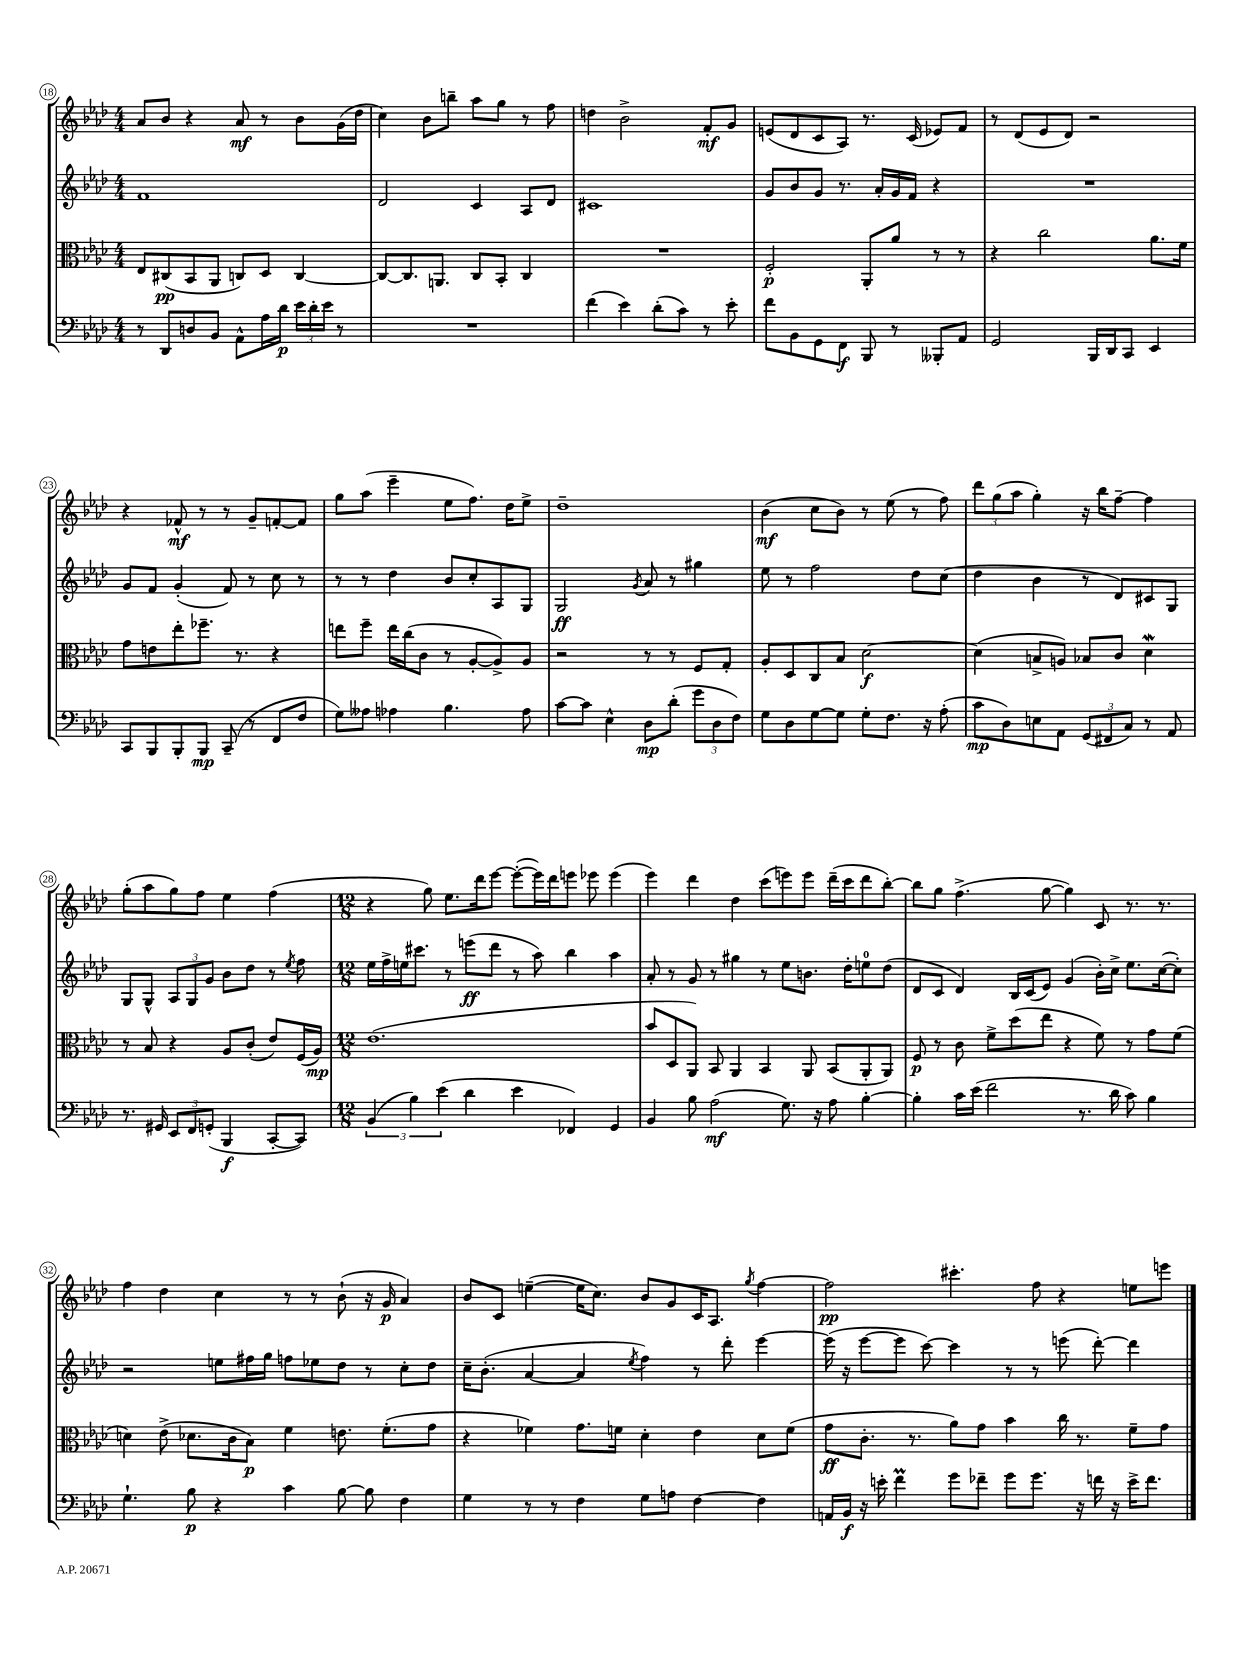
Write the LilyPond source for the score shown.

<<
\new StaffGroup <<
\new Staff = "s0" {
    \clef treble \key aes \major \numericTimeSignature \time 4/4
    aes'8 bes'8 r4 aes'8\mf r8 bes'8 g'16( des''16 |
    c''4) bes'8 b''8-- aes''8 g''8 r8 f''8 |
    d''4 bes'2-> f'8-.\mf g'8 |
    e'8( des'8 c'8 aes8) r8. c'16( ees'8) f'8 |
    r8 des'8( ees'8 des'8) r2 |
    r4 fes'8-^\mf r8 r8 g'8-- f'8~-. f'8 |
    g''8 aes''8( ees'''4-- ees''8 f''8.) des''16 ees''8-> |
    des''1-- |
    bes'4\mf( c''8 bes'8) r8 ees''8( r8 f''8) |
    \tuplet 3/2 { des'''8 g''8( aes''8 } g''4-.) r16 bes''16 f''8~-- f''4 |
    g''8-.( aes''8 g''8) f''8 ees''4 f''4( |
    \numericTimeSignature \time 12/8 r4 g''8) ees''8. des'''16 ees'''8~ ees'''8~-.( ees'''16) des'''16 e'''8 ees'''8 ees'''4( |
    ees'''4) des'''4 des''4 c'''8( e'''8) e'''8 des'''16--( c'''16 des'''8 bes''8~-.) |
    bes''8 g''8 f''4.->( g''8~ g''4) c'8 r8. r8. |
    f''4 des''4 c''4 r8 r8 bes'8-!( r16 g'16\p aes'4) |
    bes'8 c'8 e''4~--( e''16 c''8.) bes'8 g'8 c'16 aes8. \acciaccatura { g''8 } f''4~ |
    f''2\pp cis'''4.-. f''8 r4 e''8 e'''8 \bar "|." |
}
\new Staff = "s1" {
    \clef treble \key aes \major \numericTimeSignature \time 4/4
    f'1 |
    des'2 c'4 aes8 des'8 |
    cis'1 |
    g'8 bes'8 g'8 r8. aes'16-. g'16 f'16 r4 |
    R1 |
    g'8 f'8 g'4-.( f'8) r8 c''8 r8 |
    r8 r8 des''4 bes'8 c''8-. aes8 g8 |
    g2\ff \acciaccatura { g'8 } aes'8 r8 gis''4 |
    ees''8 r8 f''2 des''8 c''8( |
    des''4 bes'4 r8 des'8) cis'8 g8 |
    g8 g8-^ \tuplet 3/2 { aes8 g8 g'8 } bes'8 des''8 r8 \acciaccatura { ees''8 } f''8 |
    \numericTimeSignature \time 12/8 ees''16 f''16-> e''16 cis'''8. r8 e'''8\ff( des'''8 r8 aes''8) bes''4 aes''4 |
    aes'8-. r8 g'8 r8 gis''4 r8 ees''8 b'8. des''16-. e''8-0 des''8( |
    des'8 c'8 des'4) bes16 c'16( ees'8) g'4( bes'16-.) c''16-> ees''8. c''16~( c''8-.) |
    r2 e''8 fis''16 g''16 f''8 ees''8 des''8 r8 c''8-. des''8 |
    c''16-- bes'8.-.( aes'4~ aes'4 \acciaccatura { ees''8 } f''4) r8 des'''8-. ees'''4~ |
    ees'''16( r16 ees'''8~ ees'''8 c'''8~) c'''4 r8 r8 e'''8( des'''8~-.) des'''4 \bar "|." |
}
\new Staff = "s2" {
    \clef alto \key aes \major \numericTimeSignature \time 4/4
    ees8 cis8\pp( bes,8 aes,8 c8) des8 c4~ |
    c8~ c8. a,8. c8 bes,8-. c4 |
    R1 |
    f2-.\p aes,8-. aes'8 r8 r8 |
    r4 c''2 aes'8. f'16 |
    g'8 e'8 ees''8-. fes''8.-- r8. r4 |
    e''8 f''8-- e''16 c''16( c'8 r8 aes8~-. aes8->) aes8 |
    r2 r8 r8 f8 g8-. |
    aes8-. des8 c8 bes8 des'2~\f |
    des'4( b8-> a8) bes8 c'8 des'4\mordent |
    r8 bes8 r4 aes8 c'8-.( ees'8) f16( aes16\mp) |
    \numericTimeSignature \time 12/8 ees'1.( |
    bes'8 des8 aes,8) bes,8 aes,4 bes,4 aes,8 bes,8( aes,8-. aes,8) |
    f8\p r8 c'8 f'8-> des''8( ees''8 r4 f'8) r8 g'8 f'8( |
    d'4) ees'8->( des'8. c'16 bes8\p) f'4 e'8. f'8.-.( g'8 |
    r4 fes'4) g'8. f'16 des'4-. ees'4 des'8 f'8( |
    g'8\ff c'8.-. r8. aes'8) g'8 bes'4 c''16 r8. f'8-- g'8 \bar "|." |
}
\new Staff = "s3" {
    \clef bass \key aes \major \numericTimeSignature \time 4/4
    r8 des,8 d8 bes,8 aes,8-^ aes16 des'16\p \tuplet 3/2 { ees'16 des'16-. ees'16 } r8 |
    R1 |
    f'4( ees'4) des'8-.( c'8) r8 ees'8-. |
    f'8 bes,8 g,8 f,8\f bes,,8 r8 beses,,8-. aes,8 |
    g,2 bes,,16 des,16 c,8 ees,4 |
    c,8 bes,,8 bes,,8-. bes,,8\mp c,8--( r8 f,8 f8 |
    g8) aeses8 aes4 bes4. aes8 |
    c'8~ c'8 ees4-^ des8\mp des'8-.( \tuplet 3/2 { g'8 des8 f8) } |
    g8 des8 g8~ g8 g8-. f8. r16 aes8-.( |
    c'8\mp des8) e8 aes,8 \tuplet 3/2 { g,8( fis,8 c8) } r8 aes,8 |
    r8. gis,16 \tuplet 3/2 { ees,8 f,8 g,8-.( } bes,,4\f c,8~-. c,8) |
    \numericTimeSignature \time 12/8 \tuplet 3/2 { bes,4( bes4) ees'4( } des'4 ees'4 fes,4) g,4 |
    bes,4 bes8 aes2\mf( g8.) r16 aes8 bes4~-. |
    bes4-. c'16 ees'16( f'2 r8. des'16 c'8) bes4 |
    g4.-! bes8\p r4 c'4 bes8~ bes8 f4 |
    g4 r8 r8 f4 g8 a8 f4~ f4 |
    a,16 bes,16\f r16 e'16-. f'4\prall g'8 fes'8-- g'8 g'8. r16 f'16 r16 e'16-> f'8. \bar "|." |
}
>>
>>
\layout { \context { \Score currentBarNumber = #18 \override BarNumber.stencil = #(make-stencil-circler 0.1 0.3 ly:text-interface::print) } }
